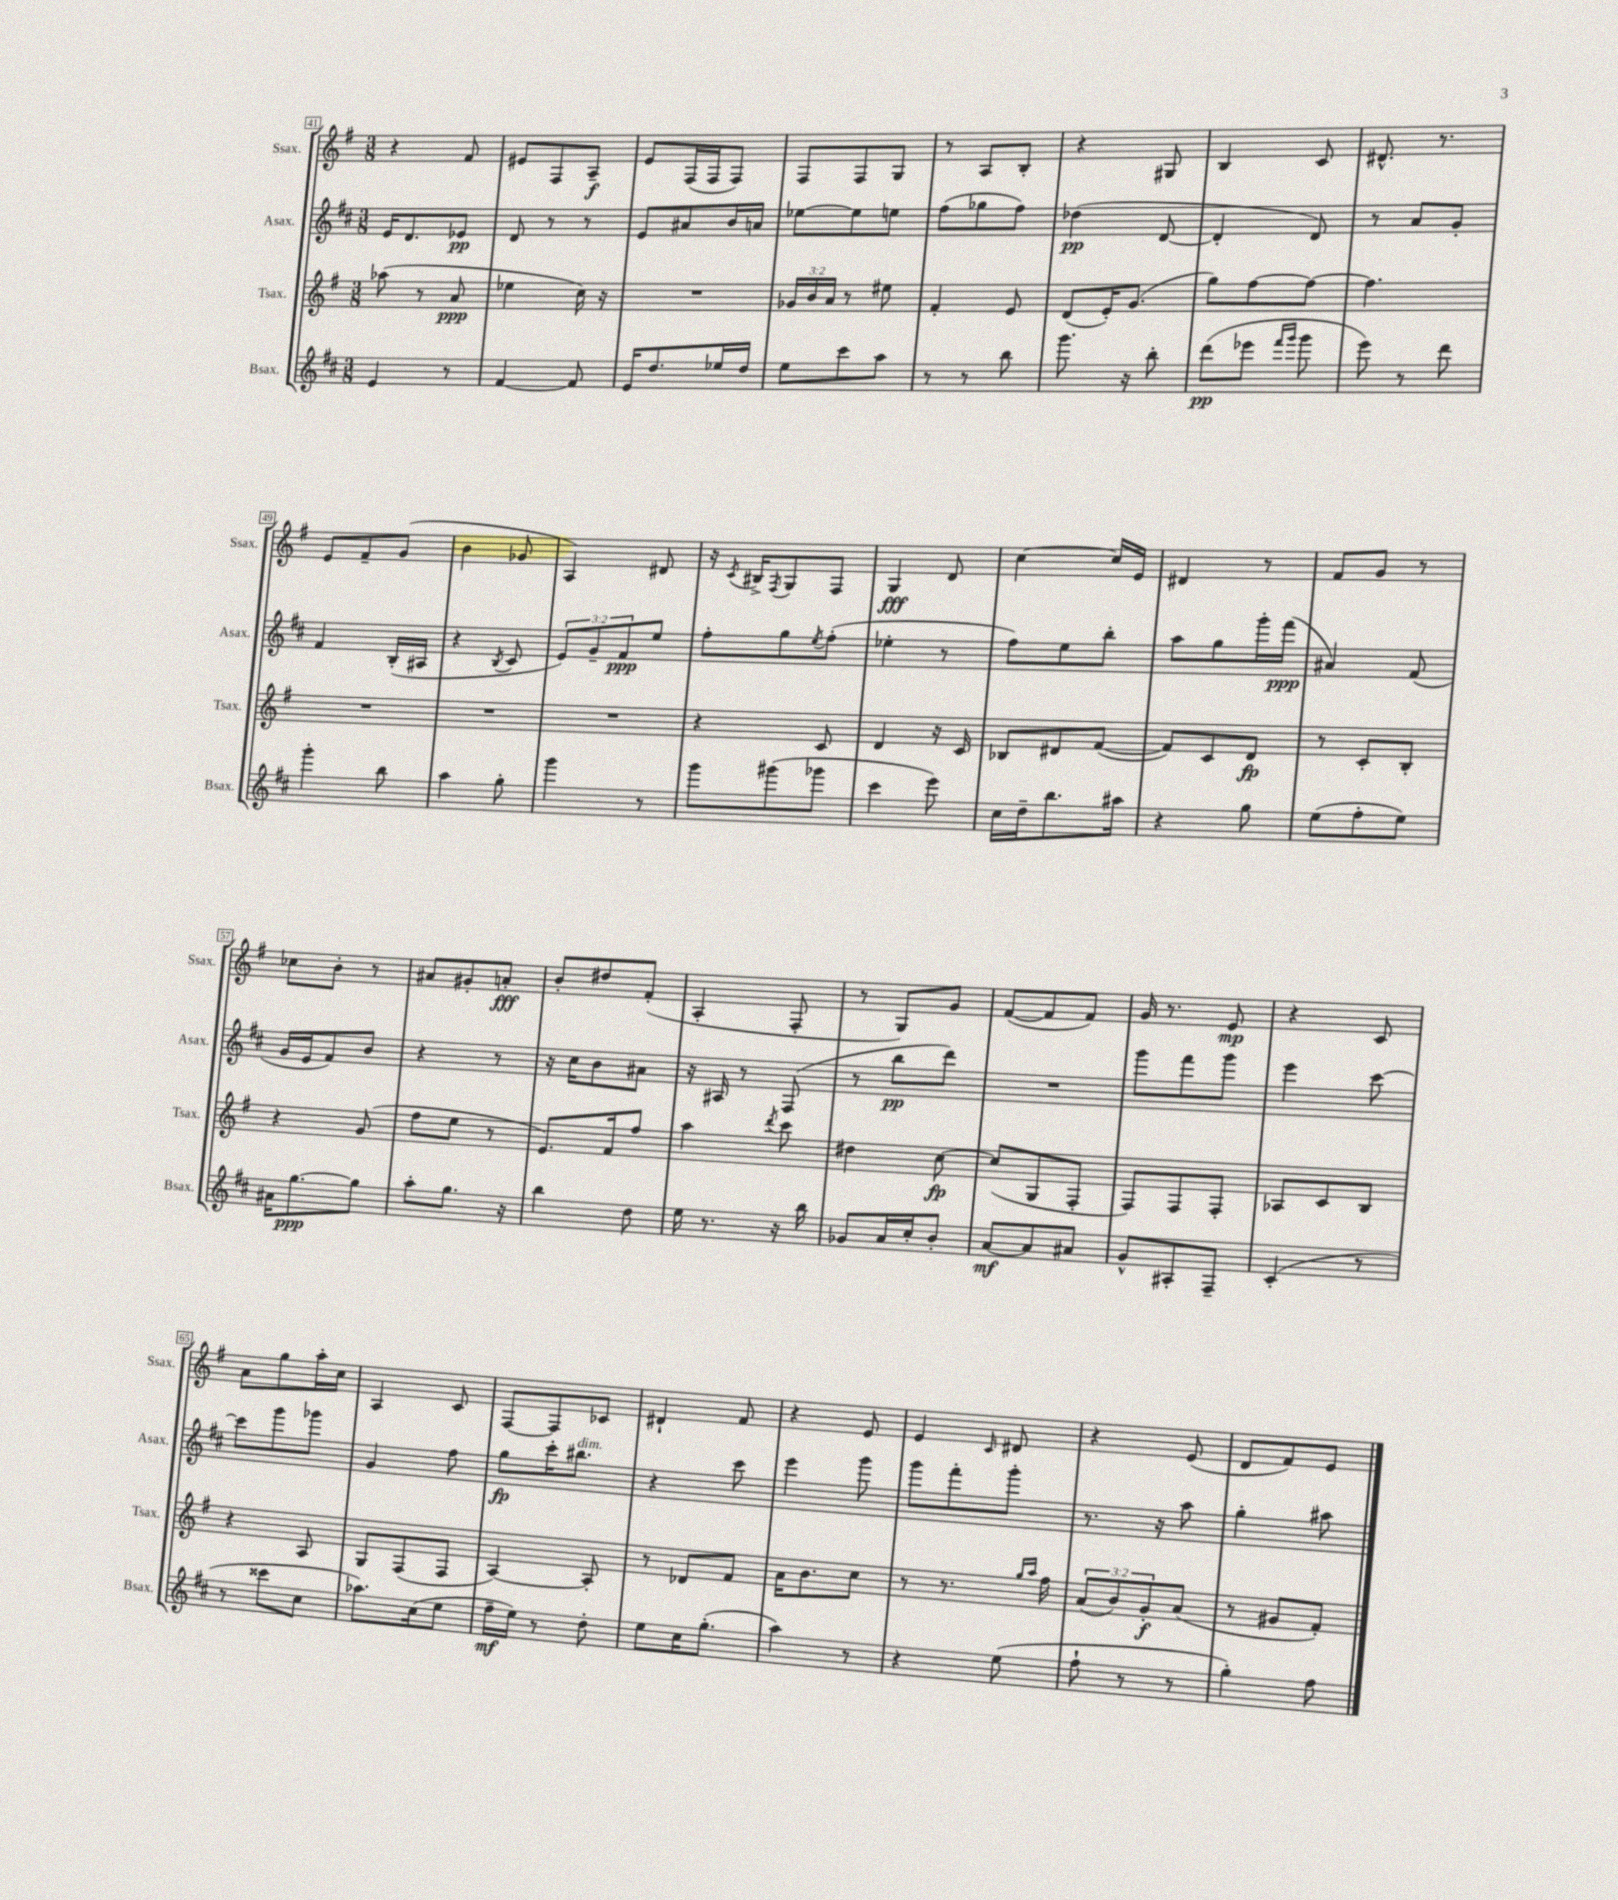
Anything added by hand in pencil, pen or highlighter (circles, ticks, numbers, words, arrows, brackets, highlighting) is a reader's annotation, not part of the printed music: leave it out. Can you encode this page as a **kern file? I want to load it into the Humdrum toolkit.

**kern	**kern	**kern	**kern
*staff4	*staff3	*staff2	*staff1
*clefG2	*clefG2	*clefG2	*clefG2
*k[f#c#]	*k[f#]	*k[f#c#]	*k[f#]
*M3/8	*M3/8	*M3/8	*M3/8
4e	(8aa-	16e	4r
.	.	8.d	.
.	8r	.	.
8r	8a	8e-	8f#
=	=	=	=
[4f#	4ee-	8d	8e#
.	.	8r	8F#
8f#]	16cc)	8r	8A~
.	16r	.	.
=	=	=	=
16e	4.r	8e	8e
8.dd	.	.	.
.	.	8a#	(16F#
.	.	.	16F#
16ee-	.	16b	8F#)
16dd	.	16a	.
=	=	=	=
8ee	24g-	[8ee-	8F#
.	24b	.	.
.	24a	.	.
8ccc#	8r	8ee-]	8F#
8aa	8ee#	8ee	8G
=	=	=	=
8r	4f#'	(8ff#	8r
8r	.	8gg-	8A
8bb	8e	8ff#)	8B'
=	=	=	=
8.ggg	(8d	(4dd-	4r
.	16e')	.	.
16r	(8.g	.	.
8bb'	.	[8d	8G#
=	=	=	=
(8ddd	8gg)	4d']	4B
8eee-	[8ff#	.	.
16qqfff#	.	.	.
16qqggg	.	.	.
8ggg	8ff#_	8d)	8c
=	=	=	=
8eee)	4.ff#]	8r	8.d#^^
8r	.	8a	.
.	.	.	8.r
8ddd	.	8g'	.
=	=	=	=
4ggg'	4.r	4f#	8e
.	.	.	8f#~
8bb	.	(16B'	(8g
.	.	16A#	.
=	=	=	=
4aa	4.r	4r	4b
.	.	8qB	.
8gg'	.	8c#	8g-
=	=	=	=
4ggg	4.r	12e)	4A)
.	.	12g~	.
.	.	12f#	.
8r	.	8ee	8d#
=	=	=	=
8ggg	4r	8ff#'	16r
.	.	.	8qc
.	.	.	16B#^
.	.	.	8qF#
(8ggg#	.	8gg	8G
.	.	8qee	.
8ggg-	8c	(8ff#'	8F#
=	=	=	=
4ccc#	4d	4ee-'	4G
8eee)	16r	8r	8d
.	16c	.	.
=	=	=	=
16cc#	8B-	8ff#)	[4cc
16dd~	.	.	.
8.bb	8d#	8ee	.
.	([8f#	8bb'	16cc]
16aa#	.	.	16e
=	=	=	=
4r	8f#])	8aa	4d#
.	8c	8gg	.
8gg	8d	16ggg'	8r
.	.	(16fff#	.
=	=	=	=
(8ee	8r	4a#)	8f#
8ff#'	8c'	.	8g
8ee)	8B'	(8f#	8r
=	=	=	=
16a#	4r	16g	8cc-
[8.gg	.	16e	.
.	.	8f#)	8b'
8gg]	(8g	8b	8r
=	=	=	=
8aa'	8ff#	4r	8a#
8.gg	8ee	.	8g#'
.	8r	8r	8a'
16r	.	.	.
=	=	=	=
4bb	8.e)	16r	8b'
.	.	16cc#	.
.	.	8b	8dd#
.	16f#	.	.
8dd	8ff#	8a#	(8f#'
=	=	=	=
16ee	4aa	16r	4A'
8.r	.	16A#	.
.	.	8r	.
.	8qddd	.	.
16r	8ccc	(8F#	8F#'
16bb	.	.	.
=	=	=	=
8g-	4dd#	8r	8r
16a	.	8bb	8G)
16cc#'	.	.	.
8b'	[8cc	8ddd)	8g
=	=	=	=
[8a	(8cc]	4.r	([8f#
8a]	8G	.	8f#]
8a#	8F#'	.	8f#)
=	=	=	=
8g^^	8F#)	8ggg	16g
.	.	.	8.r
8A#'	8F#	8fff#	.
8F#~	8F#'	8ggg	8e
=	=	=	=
(4c#'	8A-	4eee	4r
.	8c	.	.
8r	8B	[8ccc#	8c
=	=	=	=
8r	4r	8ccc#]	8a
8ccc##	.	8ggg	8gg
8cc#	8A	8ggg-	16aa'
.	.	.	16cc
=	=	=	=
8.aa-)	8G	4g	4A
.	(8F#	.	.
(16cc#	.	.	.
8ee	8F#	8ff#	8c
=	=	=	=
16ff#~	[4A)	8gg	[8F#
16ee)	.	.	.
8r	.	16ccc#'	8F#]
.	.	8.bb#	.
8dd'	8A']	.	8c-
=	=	=	=
8ee	8r	4r	4d#`
16cc#	8d-	.	.
(8.gg'	.	.	.
.	8f#	8ccc#	8f#
=	=	=	=
4aa)	16a	4eee	4r
.	8.b	.	.
8r	8cc	8ggg	8e
=	=	=	=
4r	8r	8ggg	4e
.	8.r	8fff#'	.
.	.	.	16qqc
(8ee	.	8ggg'	8d#
.	16qqgg	.	.
.	16qqaa	.	.
.	16ff#	.	.
=	=	=	=
8ff#`	(12a	8.r	4r
.	12b)	.	.
8r	.	.	.
.	12g'	.	.
.	.	16r	.
8r	(8a	8aa	(8e
=	=	=	=
4gg')	8r	4gg'	8d
.	8g#	.	8f#)
8ff#	8f#')	8aa#	8e
==	==	==	==
*-	*-	*-	*-
